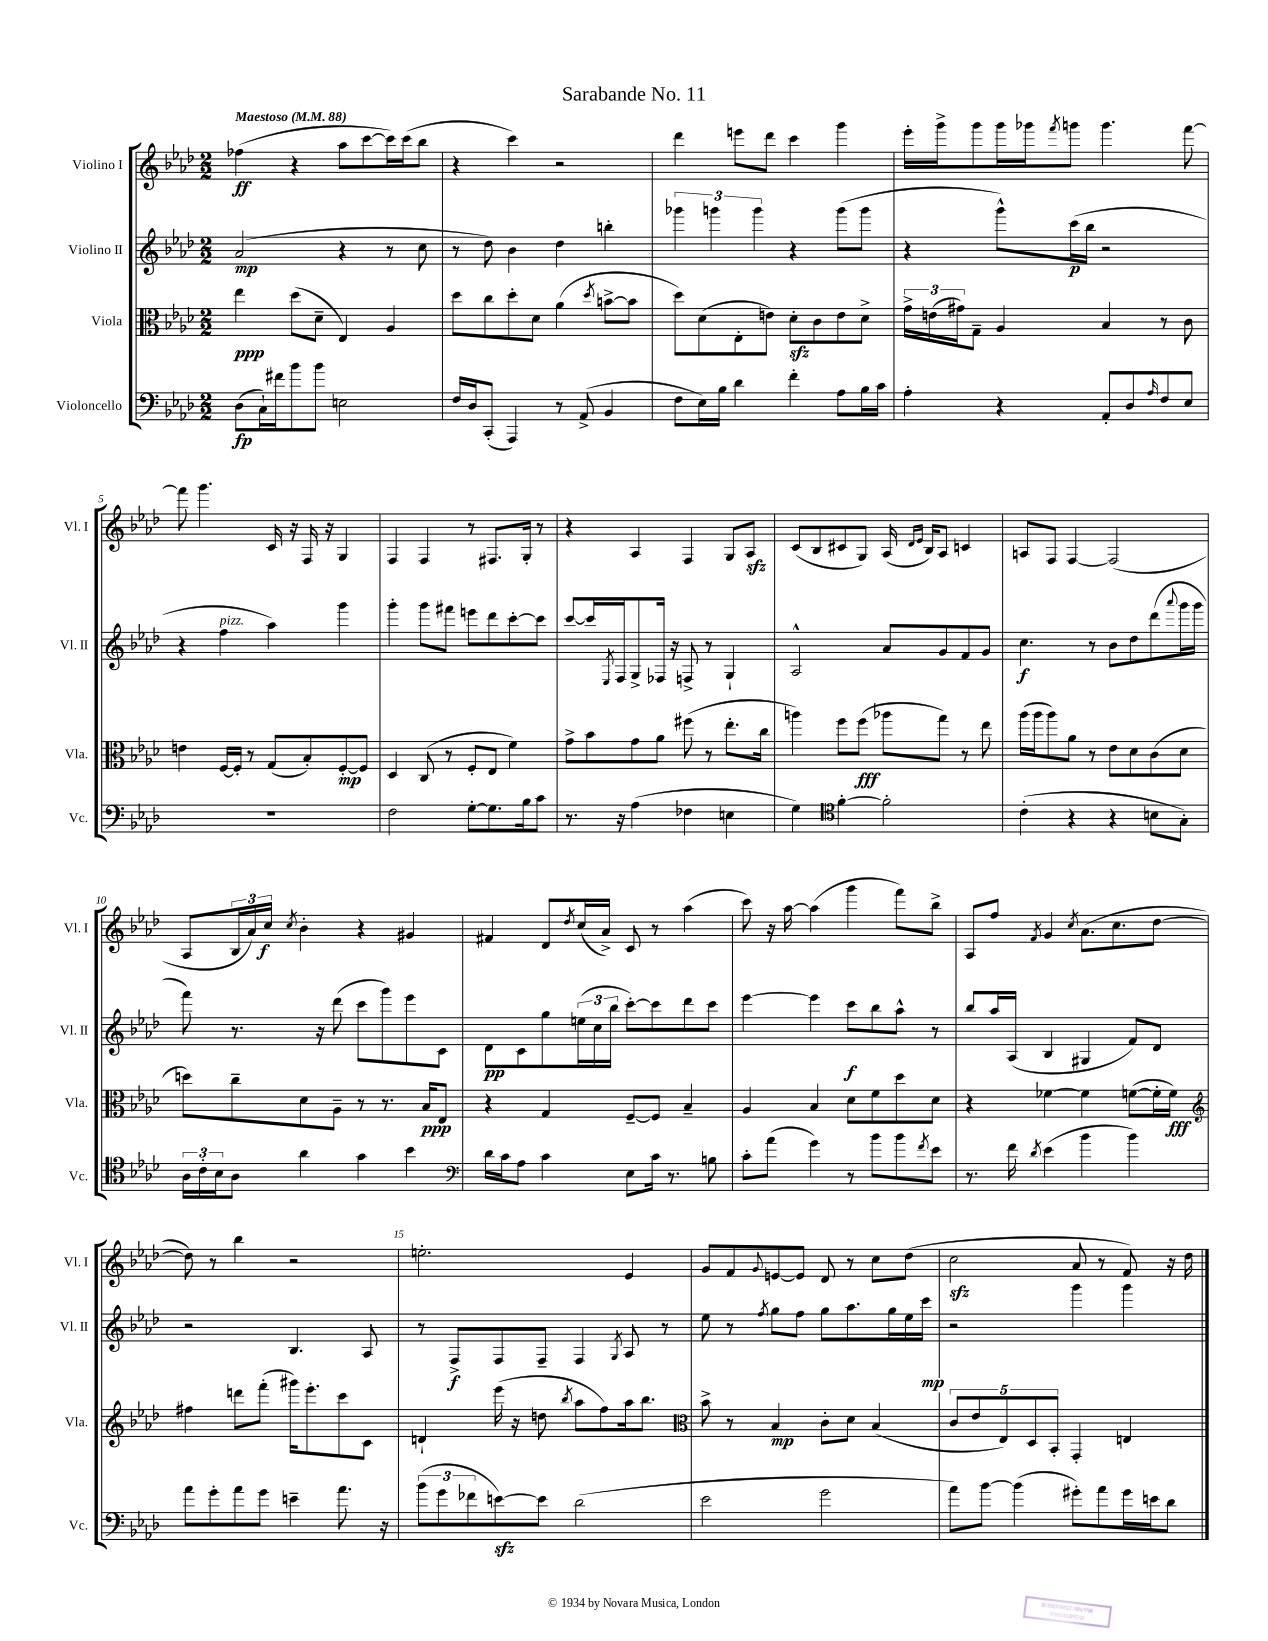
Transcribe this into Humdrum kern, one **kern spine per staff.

**kern	**dynam	**kern	**dynam	**kern	**dynam	**kern	**dynam
*part4	*part4	*part3	*part3	*part2	*part2	*part1	*part1
*staff4	*staff4	*staff3	*staff3	*staff2	*staff2	*staff1	*staff1
*I"Violoncello	*	*I"Viola	*	*I"Violino II	*	*I"Violino I	*
*I'Vc.	*	*I'Vla.	*	*I'Vl. II	*	*I'Vl. I	*
*clefF4	*	*clefC3	*	*clefG2	*	*clefG2	*
*k[b-e-a-d-]	*	*k[b-e-a-d-]	*	*k[b-e-a-d-]	*	*k[b-e-a-d-]	*
*M2/2	*	*M2/2	*	*M2/2	*	*M2/2	*
*MM88	*	*MM88	*	*MM88	*	*MM88	*
=1	=1	=1	=1	=1	=1	=1	=1
!	!	!	!	!	!	!LO:TX:a:B:t=Maestoso	!
(8D-\L	fp	4ee-\	ppp	(2a-/	mp	(4ff-X\	ff
16C`\L)	.	.	.	.	.	.	.
16f#X\J	.	.	.	.	.	.	.
8b-\	.	(8dd-\L	.	.	.	4r	.
8b-\J	.	8d-~\J	.	.	.	.	.
2En\	.	4E-/)	.	4r	.	8aa-\L	.
.	.	.	.	.	.	[8ccc\	.
.	.	4A-/	.	8r	.	16ccc\L])	.
.	.	.	.	.	.	(16ccc\J	.
.	.	.	.	8cc\	.	8bb-\J	.
=2	=2	=2	=2	=2	=2	=2	=2
16F/LL	.	8dd-\L	.	8r	.	4r	.
16D-/J	.	.	.	.	.	.	.
(8CC'/J	.	8cc\	.	8dd-\)	.	.	.
4AAA-/)	.	8dd-'\	.	4b-\	.	4ccc\)	.
.	.	8d-\J	.	.	.	.	.
8r	.	(4a-\	.	4dd-\	.	2r	.
(8AA-^/	.	.	.	.	.	.	.
.	.	8qdd-/	.	.	.	.	.
4BB-/	.	[8bn^\L	.	4bbn'\	.	.	.
.	.	8b\J]	.	.	.	.	.
=3	=3	=3	=3	=3	=3	=3	=3
8F\L	.	8dd-\L)	.	6ggg-X\	.	4ddd-\	.
16E-\L)	.	(8d-\	.	.	.	.	.
.	.	.	.	6gggn\	.	.	.
16B-\JJ	.	.	.	.	.	.	.
4d-\	.	8E-'\	.	.	.	8eeen\L	.
.	.	.	.	6ggg\	.	.	.
.	.	8en\J)	.	.	.	8ddd-\J	.
4f'\	.	8d-zz'\L	.	4r	.	4ccc\	.
.	.	8c\	.	.	.	.	.
8A-\L	.	8e\	.	(8ggg\L	.	4ggg\	.
16B-\L	.	8d-^\J	.	8ggg\J	.	.	.
16c\JJ	.	.	.	.	.	.	.
=4	=4	=4	=4	=4	=4	=4	=4
4A-'\	.	24g^\LL	.	4r	.	16eee-'\LL	.
.	.	(24en\	.	.	.	.	.
.	.	.	.	.	.	16ggg^\J	.
.	.	24g#X\J)	.	.	.	.	.
.	.	8G~\J	.	.	.	8ggg\	.
4r	.	4A-/	.	8ggg^^\L)	.	16ggg\L	.
.	.	.	.	.	.	16ggg-X\J	.
.	.	.	.	.	.	8qfff/	.
.	.	.	.	(16ccc\L	p	8gggn\J	.
.	.	.	.	16bb-\JJ	.	.	.
8AA-'/L	.	4B-/	.	2r	.	4.ggg\	.
8D-/	.	.	.	.	.	.	.
16qqA-/	.	.	.	.	.	.	.
8F/	.	8r	.	.	.	.	.
8E-/J	.	8c\	.	.	.	[8fff\	.
!!LO:LB:g=z
=5	=5	=5	=5	=5	=5	=5	=5
1r	.	4en\	.	4r	.	8fff\]	.
.	.	.	.	.	.	4.ggg\	.
!	!	!	!	!LO:TX:a:i:t=pizz.	!	!	!
.	.	[16F/LL	.	4ff\	.	.	.
.	.	16F'/JJ]	.	.	.	.	.
.	.	8r	.	.	.	.	.
.	.	(8G/L	.	4aa-\)	.	16c/	.
.	.	.	.	.	.	16r	.
.	.	8B-'/)	.	.	.	16F/	.
.	.	.	.	.	.	16r	.
.	.	[8F'/	mp	4ggg\	.	4G/	.
.	.	8F/J]	.	.	.	.	.
=6	=6	=6	=6	=6	=6	=6	=6
2F\	.	4D-/	.	4ggg'\	.	4F/	.
.	.	(8C/	.	8ggg\L	.	4F/	.
.	.	8r	.	8fff#X\J	.	.	.
[8G'\L	.	8F'/L	.	8eeen\L	.	8r	.
8.G\]	.	8E-/J	.	8ddd-\	.	8.F#X/L	.
.	.	4f\)	.	[8ccc'\	.	.	.
16B-\k	.	.	.	.	.	16G'/Jk	.
8c\J	.	.	.	8ccc\J]	.	8r	.
=7	=7	=7	=7	=7	=7	=7	=7
8.r	.	8g^\L	.	[8ccc/L	.	4r	.
.	.	8b-\	.	16ccc/L]	.	.	.
.	.	.	.	8qE-/	.	.	.
16r	.	.	.	16F/J	.	.	.
(4A-\	.	8g\	.	8G^/	.	4A-/	.
.	.	8a-\J	.	16F-X/Jk	.	.	.
.	.	.	.	16r	.	.	.
4F-X\	.	(8ff#X\	.	8Fn^/	.	4F/	.
.	.	8r	.	8r	.	.	.
4En\	.	8.ee-'\L	.	4G`/	.	8G/L	.
.	.	.	.	.	.	8A-zz/J	.
.	.	16cc\Jk	.	.	.	.	.
=8	=8	=8	=8	=8	=8	=8	=8
4G\)	.	4aan\)	.	2A-^^/	.	(8c/L	.
.	.	.	.	.	.	8B-/	.
*clefC4	*	*	*	*	*	*	*
[4f'\	.	8ff\L	.	.	.	8c#X/	.
.	.	(8ff\J	fff	.	.	8G/J)	.
2f'\]	.	8aa-X\L	.	8a-/L	.	(16A-/	.
.	.	.	.	.	.	16qqd-/LL	.
.	.	.	.	.	.	16qqe-/JJ	.
.	.	.	.	.	.	16B-/KL)	.
.	.	8gg\J)	.	8g/	.	8A-/J	.
.	.	8r	.	8f/	.	4cn/	.
.	.	8ee-\	.	8g/J	.	.	.
=9	=9	=9	=9	=9	=9	=9	=9
(4c'\	.	(16aa-\LL	.	4.cc\	f	8An/L	.
.	.	16aa-\J	.	.	.	.	.
.	.	8aa-\)	.	.	.	8F/J	.
4r	.	8a-\J	.	.	.	[4F/	.
.	.	8r	.	8r	.	.	.
4r	.	8e-\L	.	8b-\L	.	(2F/]	.
.	.	8d-\	.	8dd-\	.	.	.
8Bn\L	.	(8c\	.	(8ddd-\	.	.	.
.	.	.	.	8qqaaa-/	.	.	.
8G'\J)	.	8d-\J	.	16ggg\L	.	.	.
.	.	.	.	16ggg\JJ	.	.	.
!!LO:LB:g=z
=10	=10	=10	=10	=10	=10	=10	=10
24A-\LL	.	8ddn\L)	.	8fff\)	.	8A-/L	.
24c'\	.	.	.	.	.	.	.
24B-\J	.	.	.	.	.	.	.
8A-\J	.	8cc~\	.	8.r	.	24B-/L	.
.	.	.	.	.	.	24a-/)	.
.	.	.	.	.	.	24cc/JJ	f
.	.	.	.	.	.	8qcc/	.
4a-\	.	8d-\	.	.	.	4b-'\	.
.	.	.	.	16r	.	.	.
.	.	8A-~\J	.	(8ddd-\	.	.	.
4g\	.	8r	.	8ccc\L	.	4r	.
.	.	8.r	.	8ggg\)	.	.	.
4b-\	.	.	.	8eee-\	.	4g#X/	.
.	.	16B-/KL	ppp	.	.	.	.
.	.	8E-/J	.	8c\J	.	.	.
=11	=11	=11	=11	=11	=11	=11	=11
*clefF4	*	*	*	*	*	*	*
16d-\LL	.	4r	.	8d-\L	pp	4f#X/	.
16c\J	.	.	.	.	.	.	.
8A-\J	.	.	.	8c\	.	.	.
4c\	.	4G/	.	8gg\	.	8d-/L	.
.	.	.	.	.	.	8qdd-/	.
.	.	.	.	(24een\L	.	(16cc/L	.
.	.	.	.	24cc\	.	.	.
.	.	.	.	.	.	16a-^/JJ)	.
.	.	.	.	24bb-\JJ	.	.	.
8E-\L	.	[8F~/L	.	[8ccc'\L)	.	8c/	.
16c\Jk	.	8F/J]	.	8ccc\]	.	8r	.
8.r	.	.	.	.	.	.	.
.	.	4B-~/	.	8ddd-\	.	(4aa-\	.
8Bn\	.	.	.	8ccc\J	.	.	.
=12	=12	=12	=12	=12	=12	=12	=12
8c'\L	.	4A-/	.	[4eee-\	.	8ccc\)	.
(8a-\J	.	.	.	.	.	16r	.
.	.	.	.	.	.	[16aa-\	.
4g\)	.	4B-/	.	4eee-\]	.	(4aa-\]	.
8r	.	8d-\L	.	8ccc\L	f	4ggg\	.
8b-\L	.	8f\	.	8bb-\	.	.	.
8b-\	.	8dd-\	.	8aa-^^\J	.	8fff\L)	.
8qf/	.	.	.	.	.	.	.
8e-\J	.	8d-\J	.	8r	.	8bb-^\J	.
=13	=13	=13	=13	=13	=13	=13	=13
8.r	.	4r	.	8bb-/L	.	8A-/L	.
.	.	.	.	16aa-/L	.	8ff/J	.
16f\	.	.	.	(16A-/JJ	.	.	.
8qd-/	.	.	.	.	.	8qf/	.
(4e-\	.	[4f-X\	.	4B-/	.	4g/	.
.	.	.	.	.	.	8qcc/	.
4b-\	.	4f-\]	.	4G#X/	.	(8.a-\L	.
.	.	.	.	.	.	8.cc\	.
4b-\)	.	([8fn\L	.	8f/L)	.	.	.
.	.	16f'\L]	.	8d-/J	.	[8dd-\J	.
.	.	16f\JJ)	fff	.	.	.	.
!!LO:LB:g=z
=14	=14	=14	=14	=14	=14	=14	=14
*	*	*clefG2	*	*	*	*	*
8a-\L	.	4ff#X\	.	2r	.	8dd-\])	.
8g'\	.	.	.	.	.	8r	.
8a-\	.	8dddn\L	.	.	.	4bb-\	.
8g\J	.	(8fff'\J	.	.	.	.	.
4en~\	.	16ggg#X\KL)	.	4.B-/	.	2r	.
.	.	8.eee-'\	.	.	.	.	.
8.a-\	.	8ccc\	.	.	.	.	.
.	.	8c\J	.	8A-/	.	.	.
16r	.	.	.	.	.	.	.
=15	=15	=15	=15	=15	=15	=15	=15
(12b-\L	.	4dn`/	.	8r	.	2.een'\	.
12g\	.	.	.	.	.	.	.
.	.	.	.	8F^/L	f	.	.
12f-X\	.	.	.	.	.	.	.
[8enzz\)	.	(16eee-\	.	8F/	.	.	.
.	.	16r	.	.	.	.	.
8e\J]	.	8ddn\	.	8F~/J	.	.	.
.	.	8qbb-/	.	.	.	.	.
(2d-\	.	8aa-\L	.	4F/	.	.	.
.	.	8ff\)	.	.	.	.	.
.	.	.	.	8qG/	.	.	.
.	.	16aa-\k	.	8A-/	.	4e-/	.
.	.	8.bb-\J	.	.	.	.	.
.	.	.	.	8r	.	.	.
=16	=16	=16	=16	=16	=16	=16	=16
*	*	*clefC3	*	*	*	*	*
2e-\	.	8b-^\	.	8ee-\	.	8g/L	.
.	.	8r	.	8r	.	8f/	.
.	.	.	.	8qff/	.	8qqg/	.
.	.	4B-/	mp	8gg\L	.	[8en/	.
.	.	.	.	8ff\J	.	8e/J]	.
2g\	.	8c'\L	.	8gg\L	.	8d-/	.
.	.	8d-\J	.	8.aa-\	.	8r	.
.	.	(4B-/	.	.	.	8cc\L	.
.	.	.	.	16gg\L	.	.	.
.	.	.	.	16ee-\	.	(8dd-\J	.
.	.	.	.	16ccc\JJ	mp	.	.
=17	=17	=17	=17	=17	=17	=17	=17
8a-\L)	.	10c/L	.	2r	.	2cczz\	.
.	.	10e-/	.	.	.	.	.
[8b-\J	.	.	.	.	.	.	.
.	.	10E-/)	.	.	.	.	.
(4b-\]	.	.	.	.	.	.	.
.	.	10D-/	.	.	.	.	.
.	.	10BB-'/J	.	.	.	.	.
8g#X'\L)	.	4GG'/	.	4ggg\	.	8a-/	.
8a-\	.	.	.	.	.	8r	.
16g#\L	.	4En/	.	4ggg\	.	8f/)	.
16en\J	.	.	.	.	.	.	.
8d-\J	.	.	.	.	.	16r	.
.	.	.	.	.	.	16dd-\	.
==	==	==	==	==	==	==	==
*-	*-	*-	*-	*-	*-	*-	*-
